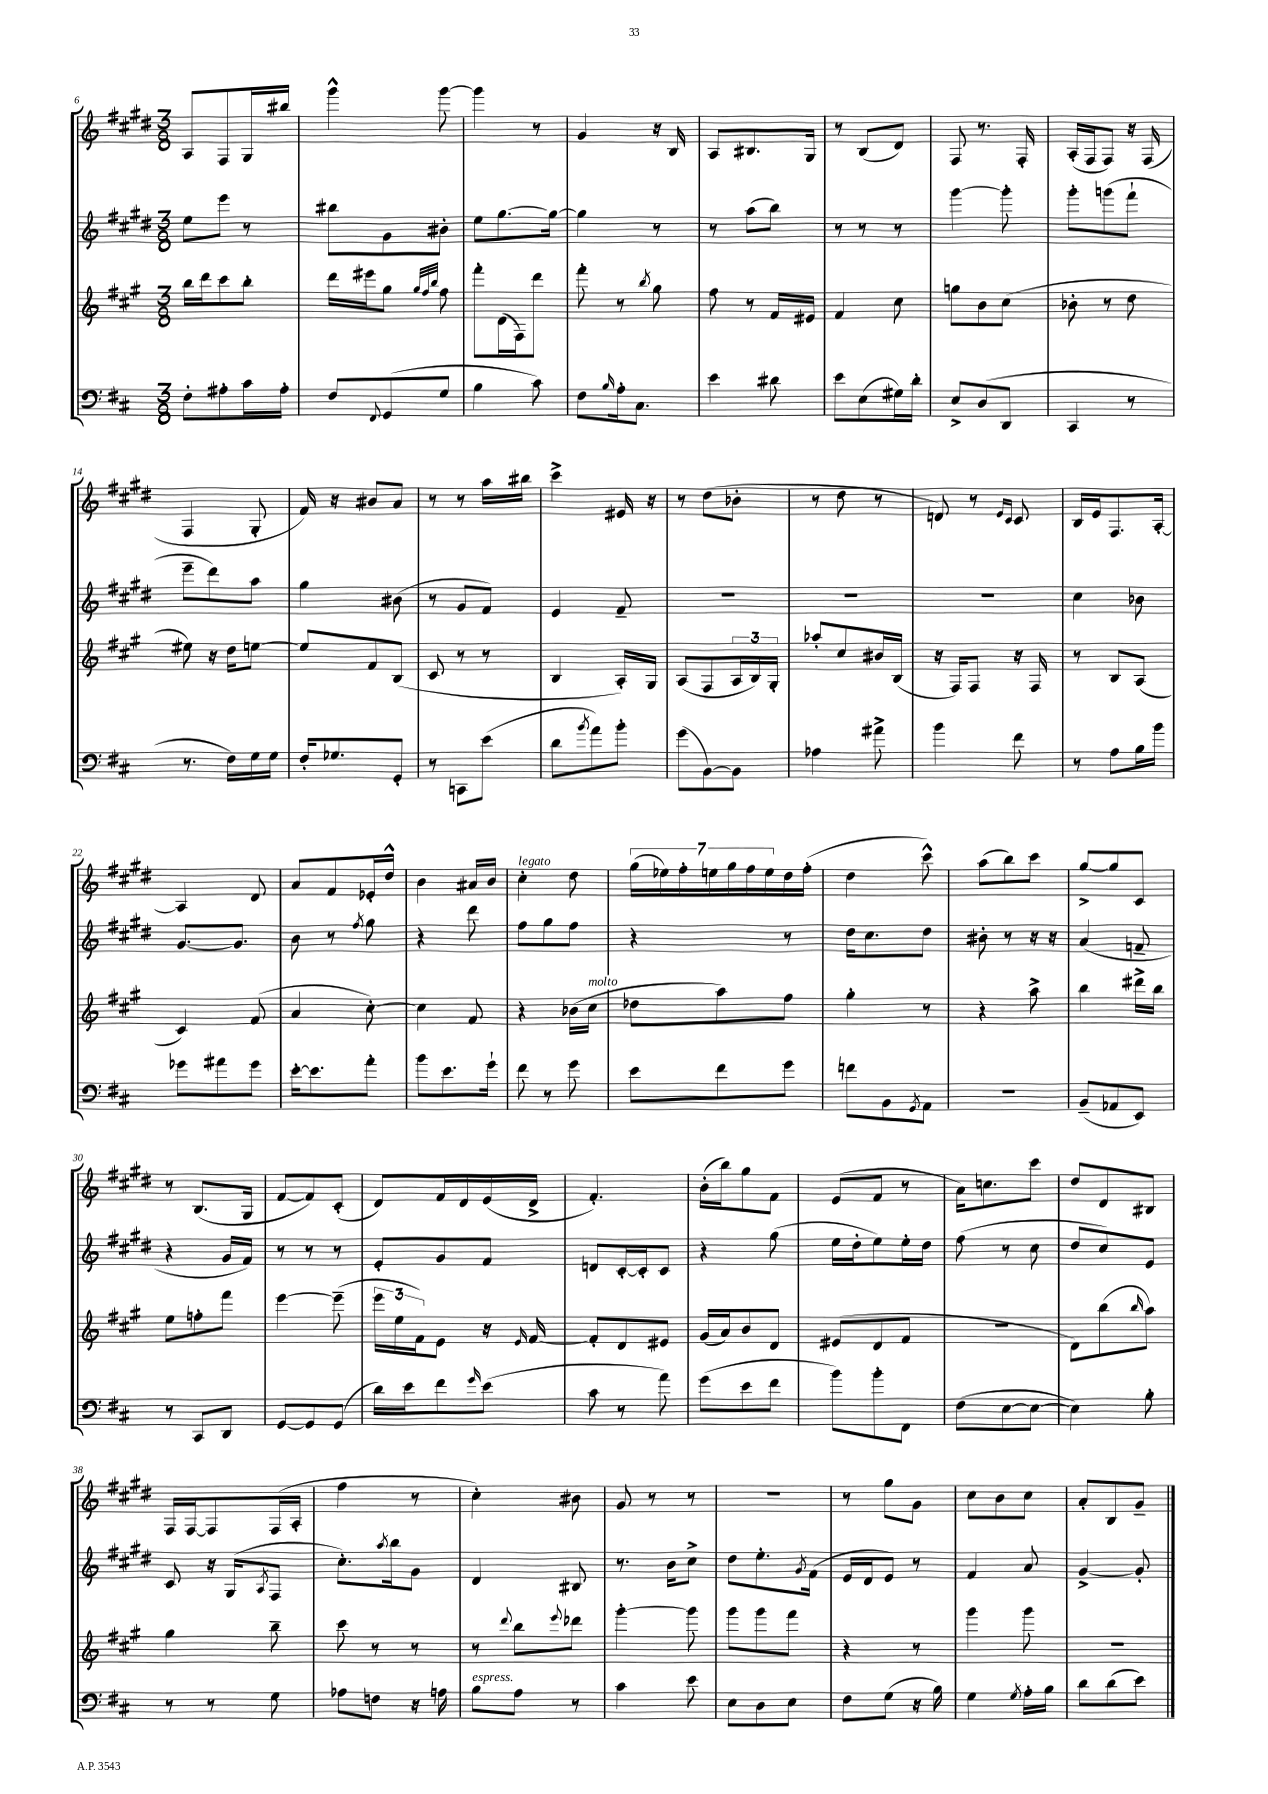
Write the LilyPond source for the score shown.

<<
\new StaffGroup <<
\new Staff = "s0" {
    \clef treble \key e \major \numericTimeSignature \time 3/8
    a8 fis8 gis16 bis''16 |
    gis'''4-^ gis'''8~ |
    gis'''4 r8 |
    gis'4 r16 b16 |
    a8 bis8. gis16 |
    r8 b8( dis'8) |
    fis8 r8. fis16-. |
    a16-.( fis16 fis8) r16 fis16( |
    fis4 gis8-. |
    fis'16) r16 bis'8 a'8 |
    r8 r8 a''16 bis''16 |
    cis'''4-> eis'16 r16 |
    r8 dis''8( bes'8-. |
    r8 dis''8 r8 |
    d'8) r8 \grace { e'16 cis'16 } cis'8 |
    b16 e'16 fis8. a16~-. |
    a4 dis'8 |
    a'8 fis'8 ees'16-. dis''16-^ |
    b'4 ais'16 b'16 |
    cis''4-.^\markup { \italic "legato" } dis''8 |
    \tuplet 7/4 { gis''16( ees''16) fis''16-. e''16 gis''16 fis''16 e''16 } dis''16 fis''16-.( |
    dis''4 cis'''8-^) |
    a''8( b''8) cis'''8 |
    gis''8~-> gis''8 cis'8 |
    r8 b8.( gis16 |
    fis'8~ fis'8) cis'8-.( |
    dis'8) fis'16 dis'16 e'16( dis'16-> |
    fis'4.-.) |
    b'16-.( b''16) gis''8 fis'8 |
    e'8( fis'8 r8 |
    a'16) c''8. cis'''8 |
    dis''8 dis'8 bis8 |
    fis16 fis16~ fis8 fis16( a16-. |
    fis''4 r8 |
    cis''4-.) bis'8 |
    gis'8 r8 r8 |
    R4. |
    r8 gis''8 gis'8 |
    cis''8 b'8 cis''8 |
    a'8-. b8 gis'8-- \bar "|." |
}
\new Staff = "s1" {
    \clef treble \key e \major \numericTimeSignature \time 3/8
    e''8 e'''8 r8 |
    bis''8 gis'8 bis'8-. |
    e''8 gis''8.~ gis''16~ |
    gis''4 r8 |
    r8 a''8( b''8) |
    r8 r8 r8 |
    gis'''4~ gis'''8-. |
    gis'''8-. g'''8( fis'''8-! |
    e'''8-- dis'''8) a''8 |
    gis''4 bis'8( |
    r8 gis'8 fis'8) |
    e'4 fis'8-- |
    R4. |
    R4. |
    R4. |
    cis''4 bes'8 |
    gis'8.~ gis'8. |
    b'8 r8 \acciaccatura { fis''8 } gis''8 |
    r4 dis'''8 |
    fis''8 gis''8 fis''8 |
    r4 r8 |
    dis''16 cis''8. dis''8 |
    bis'8-. r8 r16 r16 |
    a'4( f'8-- |
    r4 gis'16 fis'16) |
    r8 r8 r8 |
    e'8-. gis'8 fis'8 |
    d'8 cis'16~-. cis'16-. cis'8 |
    r4 gis''8( |
    e''16 dis''16-. e''8) e''16-. dis''16 |
    fis''8( r8 cis''8 |
    dis''8 cis''8) e'8 |
    cis'8 r16 gis16( \acciaccatura { a8 } fis8 |
    cis''8.-.) \acciaccatura { a''8 } b''16 gis'8 |
    dis'4 bis8 |
    r8. b'16 cis''8-> |
    dis''8 e''8.-. \acciaccatura { gis'8 } fis'16( |
    e'16 dis'16 e'8) r8 |
    fis'4 a'8 |
    gis'4~-> gis'8-. \bar "|." |
}
\new Staff = "s2" {
    \clef treble \key a \major \numericTimeSignature \time 3/8
    b''16 d'''16 cis'''8 b''8-. |
    d'''16 eis'''16 gis''8 \grace { gis''32 fis''32 b''32 } fis''8 |
    fis'''8-. d'16( fis16) d'''8 |
    fis'''8-. r8 \acciaccatura { b''8 } gis''8 |
    fis''8 r8 fis'16 eis'16 |
    fis'4 cis''8 |
    g''8 b'8 cis''8( |
    bes'8-. r8 d''8 |
    eis''8) r16 d''16 e''8~ |
    e''8 fis'8 b8( |
    cis'8 r8 r8 |
    b4 a16-.) gis16 |
    a8( fis8 \tuplet 3/2 { a16 b16) gis16-. } |
    aes''8-. cis''8 bis'16 b16( |
    r16 fis16) fis8 r16 fis16 |
    r8 b8 a8( |
    cis'4) fis'8( |
    a'4 cis''8~-.) |
    cis''4 fis'8 |
    r4 bes'16( cis''16^\markup { \italic "molto" } |
    des''8 a''8) fis''8 |
    gis''4-. r8 |
    r4 a''8-> |
    b''4 dis'''16-> b''16 |
    e''8 f''8-. fis'''8 |
    e'''4~ e'''8--( |
    \tuplet 3/2 { e'''16 e''16 fis'16) } e'8 r16 \grace { e'16 } fis'16~ |
    fis'8-. d'8 eis'8 |
    gis'16( a'16) b'8 d'8 |
    eis'8( d'8 fis'8 |
    R4. |
    d'8) b''8( \grace { b''16 } a''8) |
    gis''4 b''8-- |
    cis'''8 r8 r8 |
    r8 \appoggiatura { d'''8 } b''8 \appoggiatura { e'''8 } des'''8 |
    gis'''4~-. gis'''8 |
    gis'''8 gis'''8 fis'''8 |
    r4 r8 |
    gis'''4 gis'''8 |
    R4. \bar "|." |
}
\new Staff = "s3" {
    \clef bass \key d \major \numericTimeSignature \time 3/8
    fis8-. ais8-. cis'16 ais16-. |
    fis8 \appoggiatura { fis,8 } g,8( g8 |
    b4 cis'8) |
    fis8 \grace { b16 } a16-. cis8. |
    e'4 dis'8 |
    e'8 e8( gis16) d'16-. |
    e8-> d8( d,8 |
    cis,4 r8 |
    r8. fis16) g16 g16 |
    fis16-. ges8. g,8-. |
    r8 c,8 e'8( |
    d'8 \acciaccatura { b'8 } a'8) b'8-. |
    g'8( b,8~) b,8 |
    aes4 ais'8-> |
    b'4 fis'8 |
    r8 a8 b16 b'16 |
    ges'8 ais'8 ges'8 |
    e'16~-. e'8. a'8-. |
    b'8 e'8. g'16-! |
    fis'8 r8 g'8 |
    e'8 fis'8 g'8 |
    f'8 b,8 \acciaccatura { g,8 } a,8 |
    R4. |
    b,8--( aes,8 e,8) |
    r8 cis,8 d,8 |
    g,8~ g,8 g,8( |
    d'16) e'16 fis'8 \grace { g'16 } e'8( |
    cis'8 r8 a'8) |
    g'8( e'8 fis'8 |
    b'8) b'8-. fis,8 |
    fis8( e8~ e8~ |
    e4) b8-. |
    r8 r8 g8 |
    aes8 f8 r16 a16 |
    b8^\markup { \italic "espress." } a8 r8 |
    cis'4 e'8 |
    e8 d8 e8 |
    fis8 g8( r16 b16) |
    g4 \acciaccatura { g8 } a16-. b16 |
    d'8 d'8( e'8) \bar "|." |
}
>>
>>
\layout { \context { \Score currentBarNumber = #6 } }
